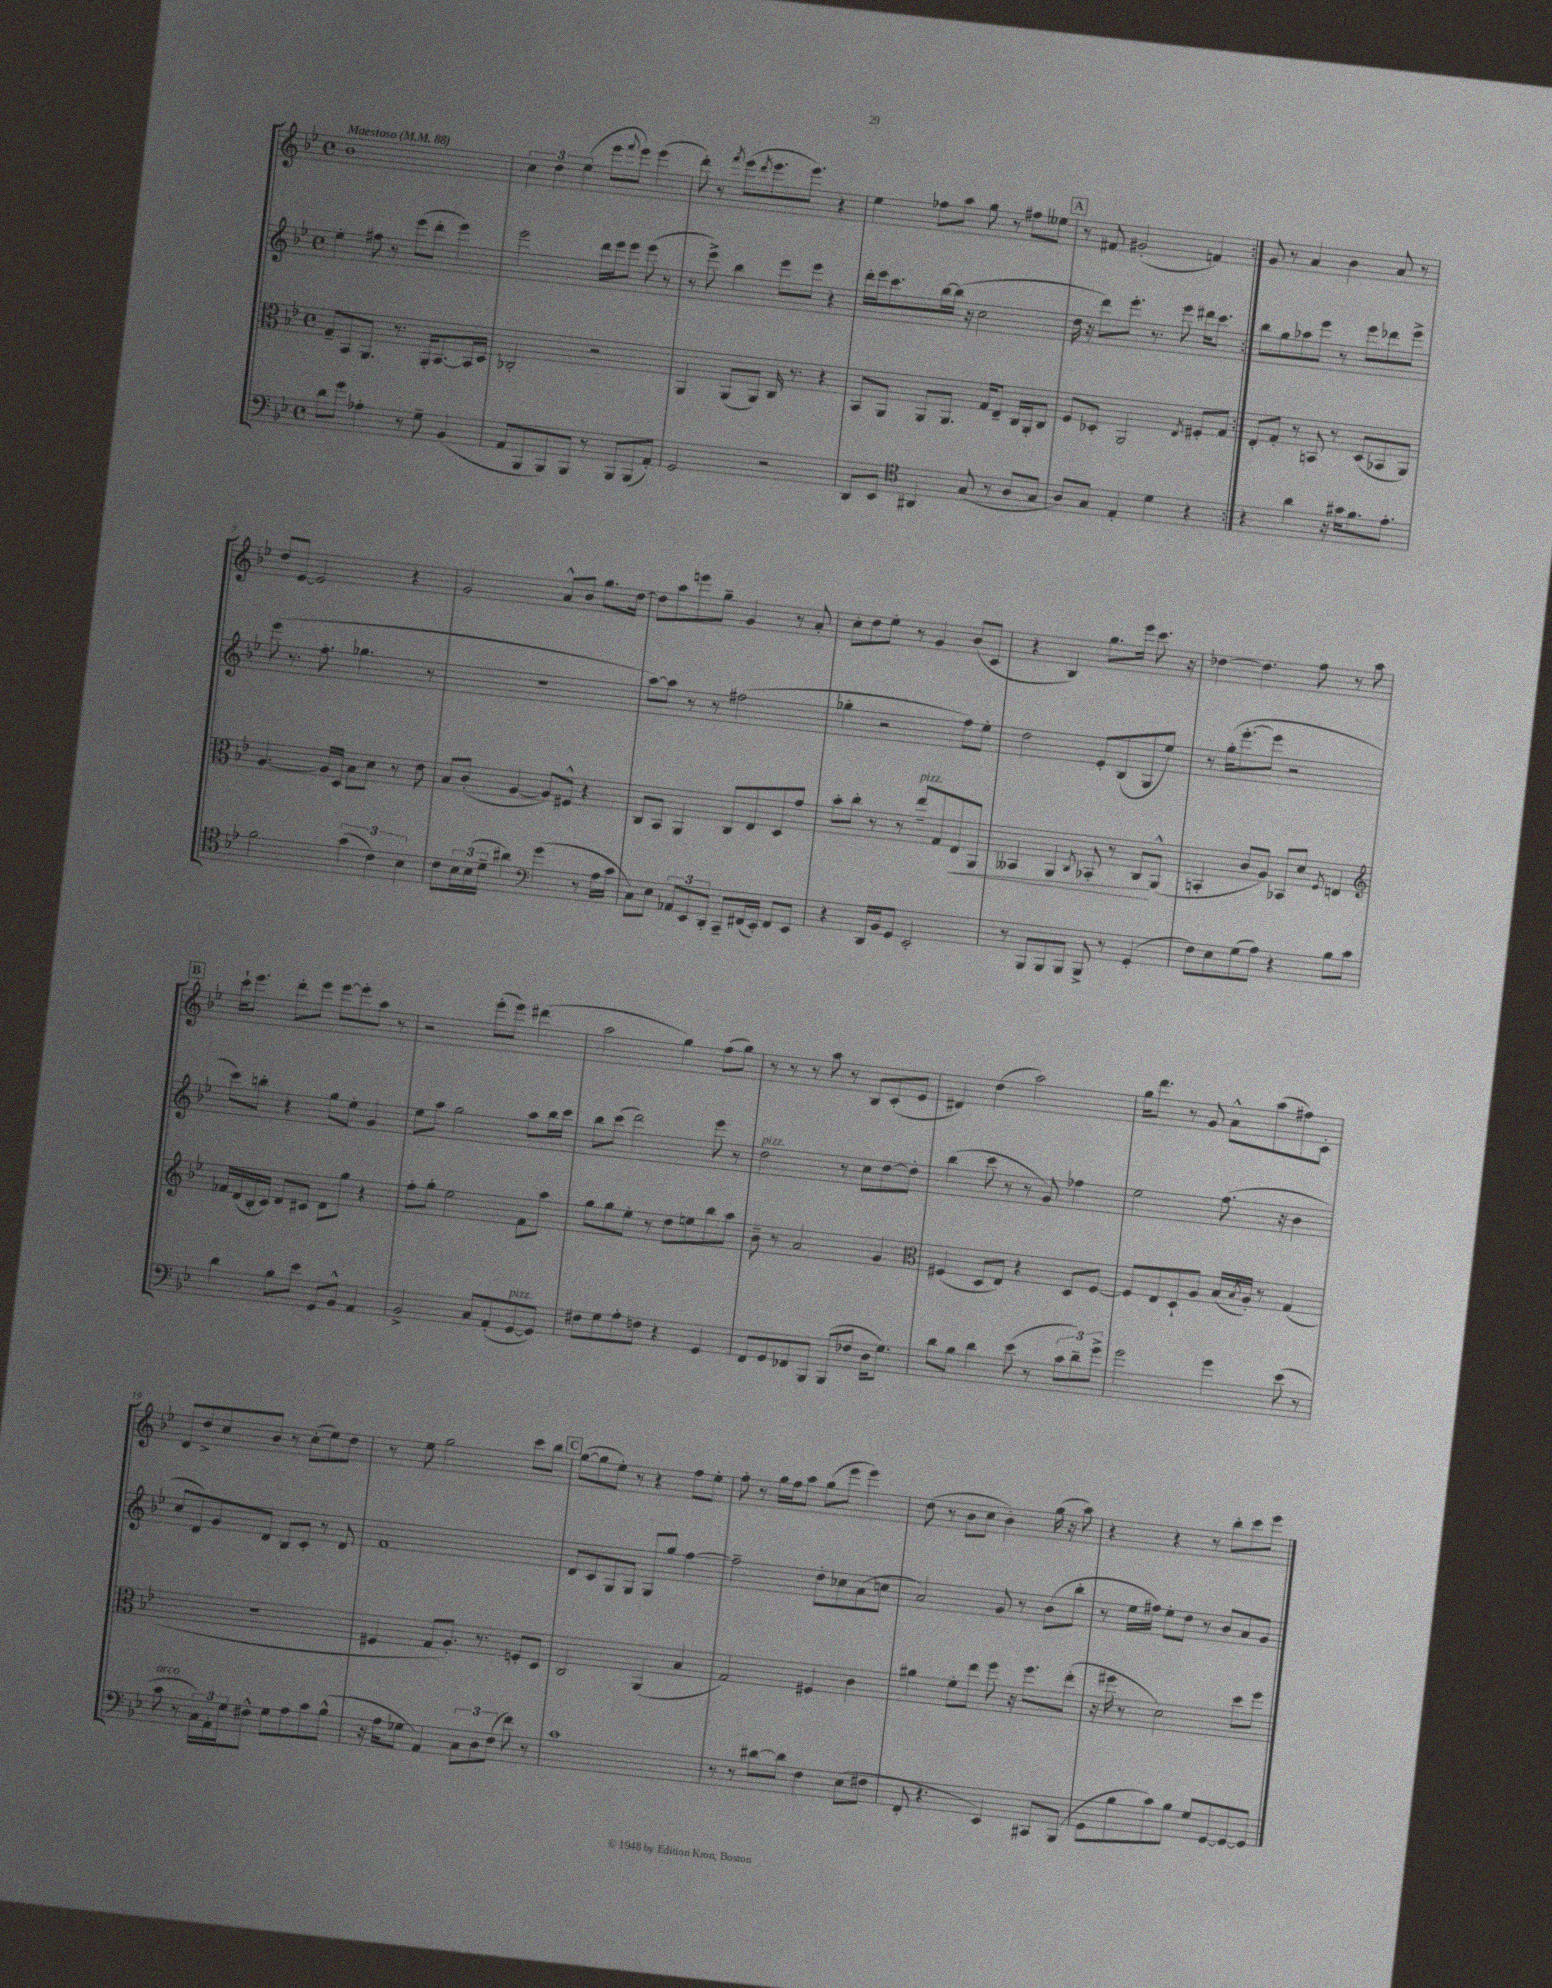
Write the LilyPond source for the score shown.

<<
\new StaffGroup <<
\new Staff = "s0" {
    \clef treble \key bes \major \defaultTimeSignature \time 4/4 \tempo "Maestoso" 4 = 88
    \repeat volta 2 { bes'1 |
    \tuplet 3/2 { c''4 d''4 ees''4( } ees'''8 \appoggiatura { f'''8 } ees'''8) ees'''4( |
    d'''8-.) r8 \acciaccatura { f'''8 } ees'''8( \acciaccatura { d'''8 } ees'''8. ees'''8.) r4 |
    ees''4 fes''8 a''8 g''8 r8 fis''8 eeses''8 |
    \mark \markup { \box "A" } r8 fis'8 gis'2-.( f'4) | }
    g'8 r8 a'4 bes'4 a'8 r8 |
    d''8 ees'8~ ees'2 r4 |
    g'2 a'8-^ bes'8 g''8. d''16~ |
    d''8 a''8 e'''8 g''8-- g'4 r8 a'8-. |
    c''8-. d''8 ees''8-. r8 g'4 bes'8( c'8 |
    r4 bes4) g''8. ees'''16 c'''8. r16 |
    des''4~ des''4. f''8 r8 a''8 |
    \mark \markup { \box "B" } c'''16-! ees'''8. d'''8-. ees'''8 ees'''8~ ees'''8-. a''8 r8 |
    r2 ees'''8-.( ees'''8) dis'''4( |
    a''2 g''4) f''8( g''8) |
    r8 r8 r8 a''8 r8 bes8 c'8-.( ees'8 |
    dis'4) d''4( a''2) |
    g''16 d'''8. r8 g'8 a'8-^ a''8( fis''8) c'8-. |
    d'8 d''8-> c''8 bes'8 r8 c''8-.( ees''8) d''8 |
    r8 ees''8 g''2 c'''8 bes''8 |
    \mark \markup { \box "C" } g''8~( g''8 ees''8-.) r8 r4 f''8 ees''8-. |
    f''8-. r8 g''16 f''16 a''8 g''8( ees'''8 ees'''4) |
    d''8( r8 bes'8 c''8 bes'4-.) g''16( r16 a''8) |
    r4 r4 r8 bes''8-. c'''8 ees'''8 \bar "|." |
}
\new Staff = "s1" {
    \clef treble \key bes \major \defaultTimeSignature \time 4/4
    \repeat volta 2 { ees''4-. fis''8 r8 ees'''8( d'''8-. ees'''4) |
    ees'''2 d'''16 ees'''16 ees'''8 ees'''8( r8 |
    r8 ees'''8->) bes''4 ees'''8 ees'''8 r4 |
    d'''16-. ees'''16 c'''8. bes''16~ bes''16( r16 c''2 |
    \mark \markup { \box "A" } d''16 r16 d'''8) ees'''8.-. r8. ees'''8 dis'''16 c'''8. | }
    bes''8 g''8 aes''8 ees'''8 r8 ees'''8 des'''8 ees'''8-> |
    ees'''8( r8. f''8.-. ges''4. r8 |
    R1 |
    a''8~) a''8 r8 r8 fis''2( |
    ges''4-. r2 f''8) ees''8-. |
    d''2 ees'8-. bes8( g8 ees''8) |
    r8 g''16-.( ees'''8.~-. ees'''8 r2 |
    \mark \markup { \box "B" } c'''8) b''8-. r4 g''8 ees''8-. g'4 |
    ees''8 a''8 g''2 a''8 bes''16 c'''16 |
    bes''8 c'''8( d'''2) ees'''8 r8 |
    d''2^\markup { \italic "pizz." } r8 c''8 d''8~ d''8-. |
    bes''4( c'''8 r8 r8 g'8) fes''4 |
    ees''2 f''8.( r16 bes'4 |
    c''8 d'8) g'8 d'8 bes8 c'8-. r8 d'8 |
    f'1 |
    \mark \markup { \box "C" } d'8 c'8 g8 g8 g8 g''8 f''4~ |
    f''2-- d''8-. ces''8 a'8( c''8 |
    a'2) g'8 r8 bes'8( bes''8-. |
    r8 ees''16 fis''16) ees''8-. d''8 r8 bes'8 a'8 g'8 \bar "|." |
}
\new Staff = "s2" {
    \clef alto \key bes \major \defaultTimeSignature \time 4/4
    \repeat volta 2 { g8-- bes,8 a,8. r8. a,16-. bes,8.~ bes,16 d16 |
    ces2-. r2 |
    a,4 a,8( a,8) c16 r8. r4 |
    bes,8 a,8 a,8 a,8. g16 ees8-- c16 a,16-. c8 |
    \mark \markup { \box "A" } f8 des8-. a,2 \acciaccatura { ees8 } fis8-. g8 | }
    ees8-. g8-. r8 b,8 r8 d8( bes,8 a,8) |
    a4.~ a16 d16 bes8 d'8 r8 ees'8 |
    bes8 c'8-.( a4~ a8) fis8-^ r4 |
    c8 bes,8 a,4 c8 ees8 d8 g'8 |
    bes'8-. c''8-. r8 r8 ees''8--^\markup { \italic "pizz." } g8 ees8\< a,8 |
    beses,4 a,4 \acciaccatura { c8 } bes,8-. r8 c8\! a,8-^( |
    b,4-. c'8 a8) bes,8 d'8 \acciaccatura { f8 } e4 |
    \mark \markup { \box "B" } \clef treble fes'16 d'16( bes16-. c'16) d'8 cis'8 d'8 g''8 r4 |
    f''8-. g''8-. ees''2 f'8 a''8 |
    g''8 g''8 ees''8-. r8 d''8 e''8 bes''8 a''8 |
    bes'8-- r8 a'2 g'4 |
    \clef alto fis4( d8 ees8) r4 d8 fis8~ |
    fis8 ees8 d8-! a8 bes16( \acciaccatura { bes8 } a16-.) r8 g4( |
    R1 |
    fis4 g8 a8.-.) r8. f8-. d8 |
    \mark \markup { \box "C" } c2 a,4( bes4 |
    g2) fis4 c'4 |
    ais'4 f'8-. ees''8 f''8 r16 f''8. ees''8-.( |
    r16 fis''16 r8 d'2) d''8 fis''8 \bar "|." |
}
\new Staff = "s3" {
    \clef bass \key bes \major \defaultTimeSignature \time 4/4
    \repeat volta 2 { d'8 g'8 aes4-. r8 g8-- bes,4( |
    a,8 bes,,8 bes,,8) bes,,8 r8 bes,,8 bes,,8( a,8-.) |
    g,2 r2 |
    d,8 ees,8 \clef tenor ais,4 g8( r8 a8 g8 |
    \mark \markup { \box "A" } a8) g8 ees4-. d'4 r4 | }
    r4 a'4 r16 gis'16 f'8. ees'8.-. |
    f'2 \tuplet 3/2 { g'4( c'4) bes4 } |
    c'8 \tuplet 3/2 { bes16 bes16( d'16-- } ais'4) \clef bass g'4( r8 a16 c'16 |
    c8) ees8 \tuplet 3/2 { aes,8 ees,8 d,8-. } c,8-- fis,16( ees,16-.) fis,8 ees,8 |
    r4 d,16 bes,16 g,8 ees,2-. |
    r8 bes,,8 bes,,8 bes,,8 bes,,8-> r8 g,4-.( |
    f8) ees8 g8( a8) r4 bes8 c'8 |
    \mark \markup { \box "B" } d'4 bes8 ees'8 g,8 bes,8-^ a,4 |
    bes,2-> c8 a,8-.( g,8~^\markup { \italic "pizz." } g,8) |
    fis8 g8 a8-. f8 r4 g,4 |
    f,8 g,8 fes,8 bes,,8 bes,,8( fes8 d16 g8.) |
    d'8 bes8 d'4 ees'8( r8 \tuplet 3/2 { c'8 d'8--) g'8-> } |
    g'2 g'4 ees'8( r8 |
    c'8^\markup { \italic "arco" } r8 \tuplet 3/2 { c16) a,16-. g16 } fis8-^ g8 a8 c'8 bes8-^( |
    r16 a16 ges8 a,4) \tuplet 3/2 { c8 d8 f8( } f'8) r8 |
    \mark \markup { \box "C" } c'1 |
    r8 r8 dis'8~ dis'8 f4 ees8( fis8 |
    f,8-. r4. ees,4) cis,8 bes,,8( |
    g,8 bes8 c'8) bes8 g8 g,8~ g,8~ g,8 \bar "|." |
}
>>
>>
